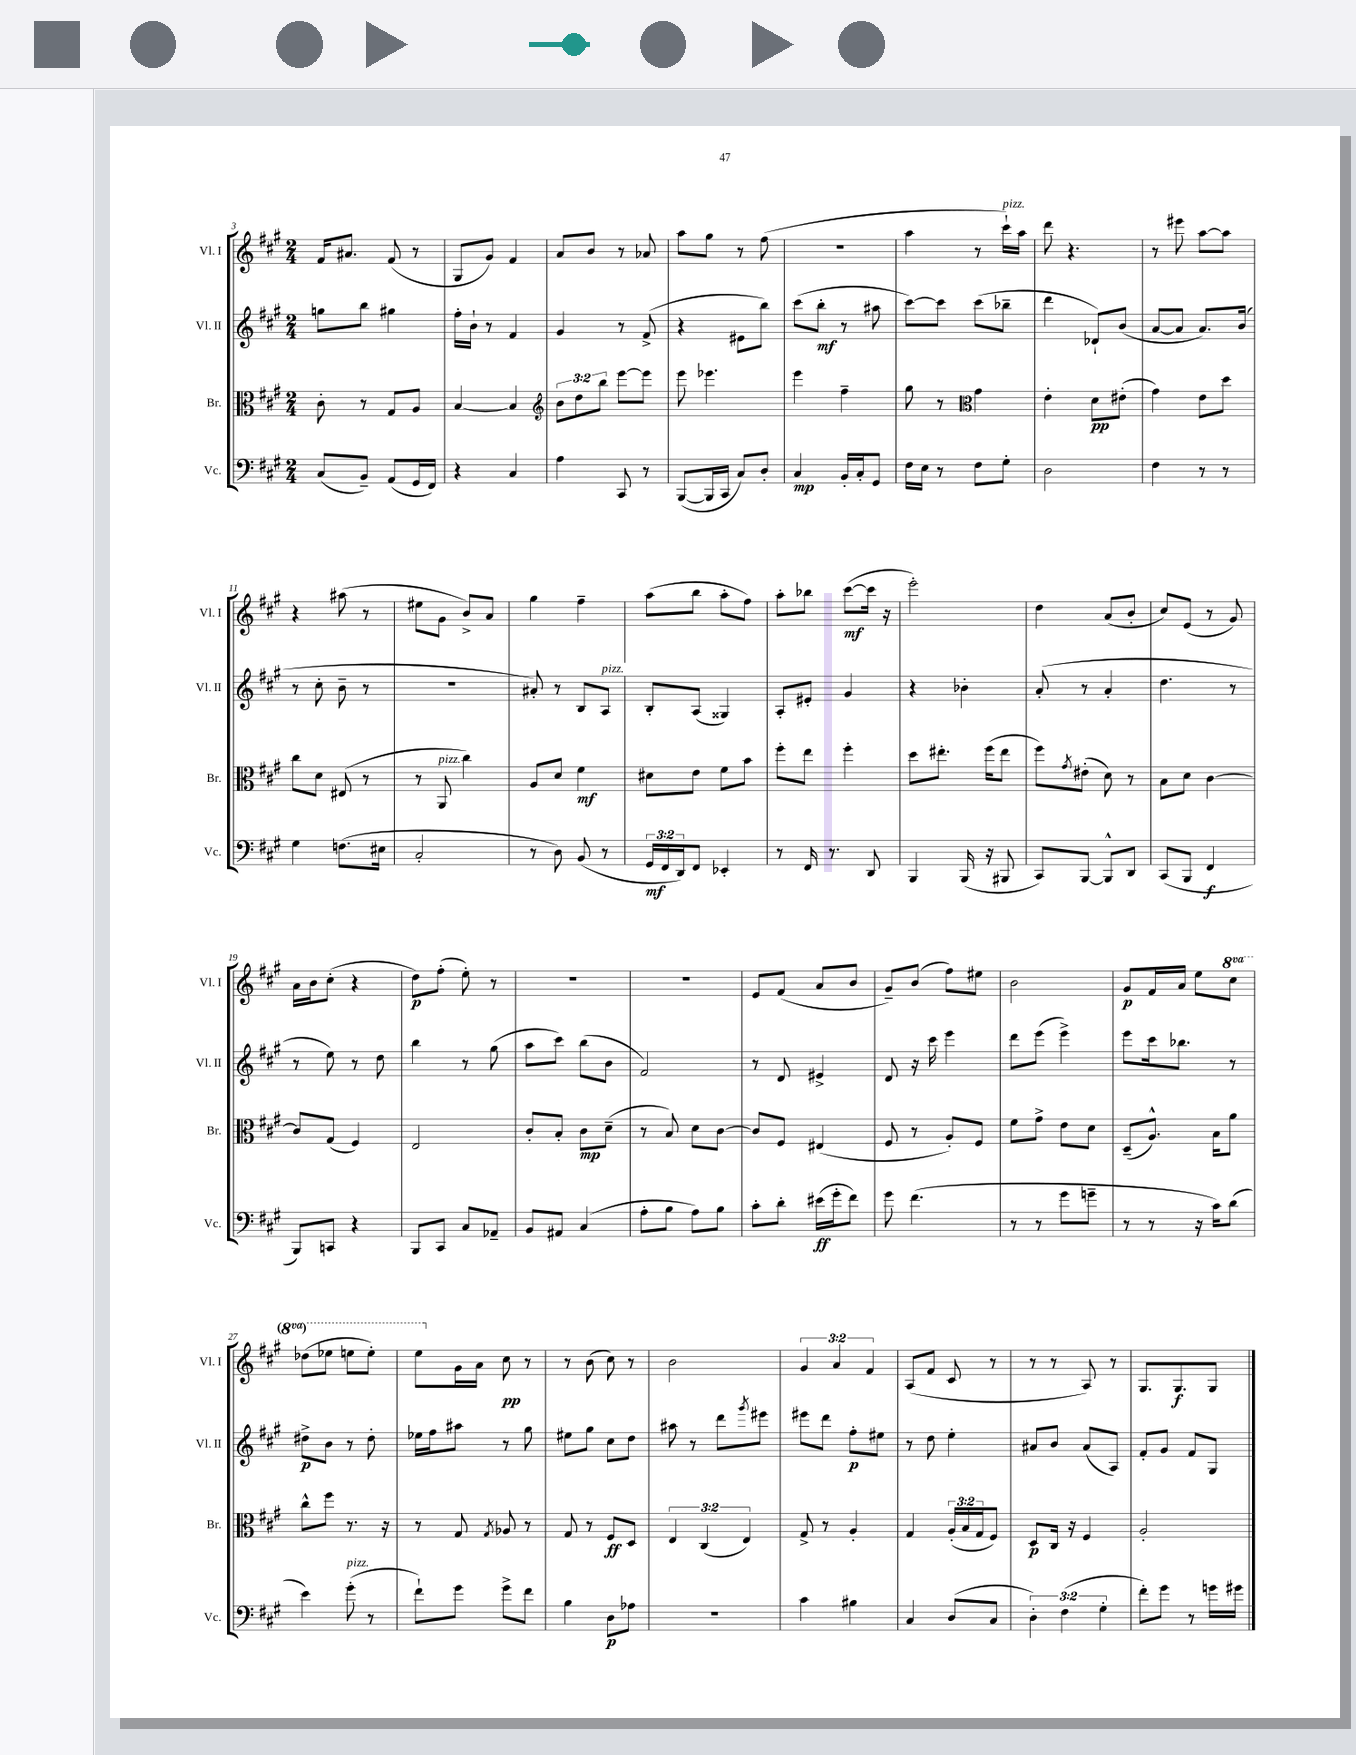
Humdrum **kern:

**kern	**dynam	**kern	**dynam	**kern	**dynam	**kern	**dynam
*part4	*part4	*part3	*part3	*part2	*part2	*part1	*part1
*staff4	*staff4	*staff3	*staff3	*staff2	*staff2	*staff1	*staff1
*I"Vc.	*	*I"Br.	*	*I"Vl. II	*	*I"Vl. I	*
*I'Vc.	*	*I'Br.	*	*I'Vl. II	*	*I'Vl. I	*
*clefF4	*	*clefC3	*	*clefG2	*	*clefG2	*
*k[f#c#g#]	*	*k[f#c#g#]	*	*k[f#c#g#]	*	*k[f#c#g#]	*
*M2/4	*	*M2/4	*	*M2/4	*	*M2/4	*
=3	=3	=3	=3	=3	=3	=3	=3
(8C#/L	.	8c#'\	.	8ggn\L	.	16f#/KL	.
.	.	.	.	.	.	8.a#X/J	.
8BB~/J)	.	8r	.	8bb\J	.	.	.
(8AA/L	.	8G#/L	.	4gg#X\	.	(8f#/	.
16GG#/L	.	8A/J	.	.	.	8r	.
16FF#/JJ)	.	.	.	.	.	.	.
=4	=4	=4	=4	=4	=4	=4	=4
4r	.	[4B/	.	16ff#'\LL	.	8G#/L	.
.	.	.	.	16b`\JJ	.	.	.
.	.	.	.	8r	.	8g#/J)	.
4C#/	.	4B/]	.	4f#/	.	4f#/	.
=5	=5	=5	=5	=5	=5	=5	=5
*	*	*clefG2	*	*	*	*	*
4A\	.	12b\L	.	4g#/	.	8a/L	.
.	.	12dd\	.	.	.	.	.
.	.	.	.	.	.	8b/J	.
.	.	12bb\J	.	.	.	.	.
8CC#/	.	[8eee\L	.	8r	.	8r	.
8r	.	8eee\J]	.	(8f#^/	.	8a-X/	.
=6	=6	=6	=6	=6	=6	=6	=6
([8BBB/L	.	8eee\	.	4r	.	8aa\L	.
16BBB/L]	.	4.eee-X\	.	.	.	8gg#\J	.
16CC#/JJ	.	.	.	.	.	.	.
8C#/L)	.	.	.	8e#X\L	.	8r	.
8D'/J	.	.	.	8bb\J)	.	(8ff#\	.
=7	=7	=7	=7	=7	=7	=7	=7
4C#/	mp	4eee\	.	(8ccc#\L	.	2r	.
.	.	.	.	8bb'\J	mf	.	.
16BB'/LL	.	4ff#~\	.	8r	.	.	.
16C#'/J	.	.	.	.	.	.	.
8GG#/J	.	.	.	8aa#X\	.	.	.
=8	=8	=8	=8	=8	=8	=8	=8
16F#\LL	.	8gg#\	.	[8ccc#\L)	.	4aa\	.
16E\JJ	.	.	.	.	.	.	.
8r	.	8r	.	8ccc#\J]	.	.	.
*	*	*clefC3	*	*	*	*	*
8F#\L	.	4g#\	.	(8ccc#\L	.	8r	.
!	!	!	!	!	!	!LO:TX:a:i:t=pizz.	!
8G#'\J	.	.	.	8bb-X~\J	.	16ccc#`\LL)	.
.	.	.	.	.	.	16aa\JJ	.
=9	=9	=9	=9	=9	=9	=9	=9
2D\	.	4e'\	.	4ddd\	.	8ddd\	.
.	.	.	.	.	.	4.r	.
.	.	8d\L	pp	8d-X`/L)	.	.	.
.	.	(8e#X'\J	.	(8b/J	.	.	.
=10	=10	=10	=10	=10	=10	=10	=10
4F#\	.	4g#\)	.	[8a/L	.	8r	.
.	.	.	.	8a/J]	.	8eee#X\	.
8r	.	8e\L	.	8.a/L)	.	[8aa\L	.
8r	.	8dd\J	.	.	.	8aa\J]	.
.	.	.	.	(16b/Jk	.	.	.
!!LO:LB:g=z
=11	=11	=11	=11	=11	=11	=11	=11
4G#\	.	8cc#\L	.	8r	.	4r	.
.	.	8d\J	.	8cc#'\	.	.	.
(8.Fn\L	.	(8E#X/	.	8b~\	.	(8aa#X\	.
.	.	8r	.	8r	.	8r	.
16E#X\Jk	.	.	.	.	.	.	.
=12	=12	=12	=12	=12	=12	=12	=12
2C#'/	.	8r	.	2r	.	8ee#X\L	.
!	!	!LO:TX:a:i:t=pizz.	!	!	!	!	!
.	.	8AA/	.	.	.	8g#\J	.
.	.	4cc#\)	.	.	.	8b^/L)	.
.	.	.	.	.	.	8a/J	.
=13	=13	=13	=13	=13	=13	=13	=13
8r	.	8A/L	.	8a#X'/)	.	4gg#\	.
8D\)	.	8d/J	.	8r	.	.	.
(8BB/	.	4f#\	mf	8B/L	.	4ff#~\	.
!	!	!	!	!LO:TX:a:i:t=pizz.	!	!	!
8r	.	.	.	8A/J	.	.	.
=14	=14	=14	=14	=14	=14	=14	=14
24GG#/LL	mf	8d#X\L	.	8B'/L	.	(8aa\L	.
24FF#/	.	.	.	.	.	.	.
24DD/J)	.	.	.	.	.	.	.
8FF#/J	.	8e\J	.	(8A/J	.	8bb\J	.
4EE-X'/	.	8f#\L	.	4G##X/)	.	8aa'\L	.
.	.	8b\J	.	.	.	8ff#\J)	.
=15	=15	=15	=15	=15	=15	=15	=15
8r	.	8ff#'\L	.	8A'/L	.	8aa'\L	.
16FF#/	.	8ee\J	.	8e#X'/J	.	8bb-X\J	.
8.r	.	.	.	.	.	.	.
.	.	4ff#'\	.	4g#/	.	([8ccc#\L	mf
8DD/	.	.	.	.	.	16ccc#\Jk]	.
.	.	.	.	.	.	16r	.
=16	=16	=16	=16	=16	=16	=16	=16
4BBB/	.	8dd\L	.	4r	.	2eee'\)	.
.	.	8.ee#X'\J	.	.	.	.	.
(16BBB/	.	.	.	4b-X'\	.	.	.
16r	.	(16ff#\KL	.	.	.	.	.
8BBB#X/	.	8ee#\J	.	.	.	.	.
=17	=17	=17	=17	=17	=17	=17	=17
8CC#/L)	.	8ff#\L)	.	(8a'/	.	4dd\	.
.	.	8qg#/	.	.	.	.	.
[8BBB/J	.	(8e#X'\J	.	8r	.	.	.
8BBB^^/L]	.	8d\)	.	4a'/	.	(8a/L	.
8DD/J	.	8r	.	.	.	8b'/J	.
=18	=18	=18	=18	=18	=18	=18	=18
(8CC#/L	.	8B\L	.	4.dd\	.	8cc#/L)	.
8BBB/J	.	8d\J	.	.	.	(8e/J	.
4FF#/	f	[4c#\	.	.	.	8r	.
.	.	.	.	8r	.	8g#/)	.
!!LO:LB:g=z
=19	=19	=19	=19	=19	=19	=19	=19
8BBB/L)	.	8c#/L]	.	8r	.	16a\LL	.
.	.	.	.	.	.	16b\J	.
8CCn/J	.	(8G#/J	.	8ee\)	.	(8cc#'\J	.
4r	.	4F#/)	.	8r	.	4r	.
.	.	.	.	8dd\	.	.	.
=20	=20	=20	=20	=20	=20	=20	=20
8BBB/L	.	2E/	.	4bb\	.	8dd\L)	p
8CC#/J	.	.	.	.	.	(8ff#'\J	.
8C#/L	.	.	.	8r	.	8ee'\)	.
8AA-X~/J	.	.	.	(8gg#\	.	8r	.
=21	=21	=21	=21	=21	=21	=21	=21
8BB/L	.	8c#'/L	.	8aa\L	.	2r	.
8AA#X/J	.	8B'/J	.	8ccc#\J)	.	.	.
(4C#/	.	8c#\L	mp	(8bb\L	.	.	.
.	.	(8d~\J	.	8b\J	.	.	.
=22	=22	=22	=22	=22	=22	=22	=22
8A'\L	.	8r	.	2f#/)	.	2r	.
8B\J	.	8B/)	.	.	.	.	.
8A\L)	.	8d\L	.	.	.	.	.
8B\J	.	[8c#\J	.	.	.	.	.
=23	=23	=23	=23	=23	=23	=23	=23
8c#'\L	.	8c#/L]	.	8r	.	8e/L	.
8d'\J	.	8F#/J	.	8d/	.	(8f#/J	.
(16e#X\LL	ff	(4E#X/	.	4e#X^/	.	8a/L	.
16g#'\J	.	.	.	.	.	.	.
8f#\J)	.	.	.	.	.	8b/J	.
=24	=24	=24	=24	=24	=24	=24	=24
8g#\	.	8F#/	.	8d/	.	8g#~/L)	.
(4.f#\	.	8r	.	16r	.	(8b/J	.
.	.	.	.	16ccc#\	.	.	.
.	.	8A'/L)	.	4eee\	.	8ff#\L)	.
.	.	8F#/J	.	.	.	8ee#X\J	.
=25	=25	=25	=25	=25	=25	=25	=25
8r	.	8f#\L	.	8ddd\L	.	2b\	.
8r	.	8g#^\J	.	(8eee\J	.	.	.
8g#\L	.	8e\L	.	4eee^\)	.	.	.
8gn~\J	.	8d\J	.	.	.	.	.
=26	=26	=26	=26	=26	=26	=26	=26
8r	.	(8D~/L	.	8eee\L	.	8g#/L	p
8r	.	8.A^^/J)	.	16ccc#\k	.	16f#/L	.
.	.	.	.	8.bb-X\J	.	16a/JJ	.
16r	.	.	.	.	.	8ee\L	.
16c#\KL)	.	16B\KL	.	.	.	.	.
*	*	*	*	*	*	*8va	*
(8d\J	.	8a\J	.	8r	.	8ccc#\J	.
!!LO:LB:g=z
=27	=27	=27	=27	=27	=27	=27	=27
4e\)	.	8cc#^^\L	.	8dd#X^\L	p	(8ddd-X\L	.
.	.	8ff#\J	.	8b\J	.	8eee-X\J	.
!LO:TX:a:i:t=pizz.	!	!	!	!	!	!	!
(8g#'\	.	8.r	.	8r	.	8eeen\L	.
8r	.	.	.	8dd#'\	.	8eee'\J)	.
.	.	16r	.	.	.	.	.
=28	=28	=28	=28	=28	=28	=28	=28
8f#`\L)	.	8r	.	16ee-X\LL	.	8eee\L	.
.	.	.	.	16ff#\J	.	.	.
*	*	*	*	*	*	*X8va	*
8g#\J	.	8G#/	.	8aa#X\J	.	16g#\L	.
.	.	.	.	.	.	16a\JJ	.
.	.	8qG#/	.	.	.	.	.
8g#^\L	.	8A-X/	.	8r	.	8cc#\	pp
8f#\J	.	8r	.	8gg#\	.	8r	.
=29	=29	=29	=29	=29	=29	=29	=29
4B\	.	8G#/	.	8ee#X\L	.	8r	.
.	.	8r	.	8gg#\J	.	(8b\	.
8D\L	p	8F#/L	ff	8cc#\L	.	8cc#\)	.
8A-X\J	.	8D/J	.	8dd\J	.	8r	.
=30	=30	=30	=30	=30	=30	=30	=30
2r	.	6E/	.	8aa#X\	.	2b\	.
.	.	.	.	8r	.	.	.
.	.	(6C#/	.	.	.	.	.
.	.	.	.	8ddd\L	.	.	.
.	.	6E/)	.	.	.	.	.
.	.	.	.	8qggg#/	.	.	.
.	.	.	.	8eee#X\J	.	.	.
=31	=31	=31	=31	=31	=31	=31	=31
4c#\	.	8G#^/	.	8eee#X\L	.	6g#/	.
.	.	8r	.	8ddd\J	.	.	.
.	.	.	.	.	.	6a/	.
4B#X\	.	4A'/	.	8ff#'\L	p	.	.
.	.	.	.	.	.	6f#/	.
.	.	.	.	8ee#X\J	.	.	.
=32	=32	=32	=32	=32	=32	=32	=32
4C#/	.	4G#/	.	8r	.	(8A/L	.
.	.	.	.	8dd\	.	8f#/J	.
(8D/L	.	(24A'/LL	.	4ee'\	.	8c#/	.
.	.	24B/	.	.	.	.	.
.	.	24G#/J	.	.	.	.	.
8C#/J	.	8F#/J)	.	.	.	8r	.
=33	=33	=33	=33	=33	=33	=33	=33
6D'\)	.	8D/L	p	8a#X/L	.	8r	.
.	.	16C#/Jk	.	8b/J	.	8r	.
(6F#\	.	.	.	.	.	.	.
.	.	16r	.	.	.	.	.
.	.	4F#/	.	(8a#/L	.	8A/)	.
6G#'\	.	.	.	.	.	.	.
.	.	.	.	8A/J)	.	8r	.
=34	=34	=34	=34	=34	=34	=34	=34
8f#'\L)	.	2A'/	.	8f#'/L	.	8.G#/L	.
8g#\J	.	.	.	8g#/J	.	.	.
.	.	.	.	.	.	8.G#/	f
8r	.	.	.	8f#/L	.	.	.
16gn\LL	.	.	.	8G#/J	.	8G#/J	.
16g#X\JJ	.	.	.	.	.	.	.
==	==	==	==	==	==	==	==
*-	*-	*-	*-	*-	*-	*-	*-
